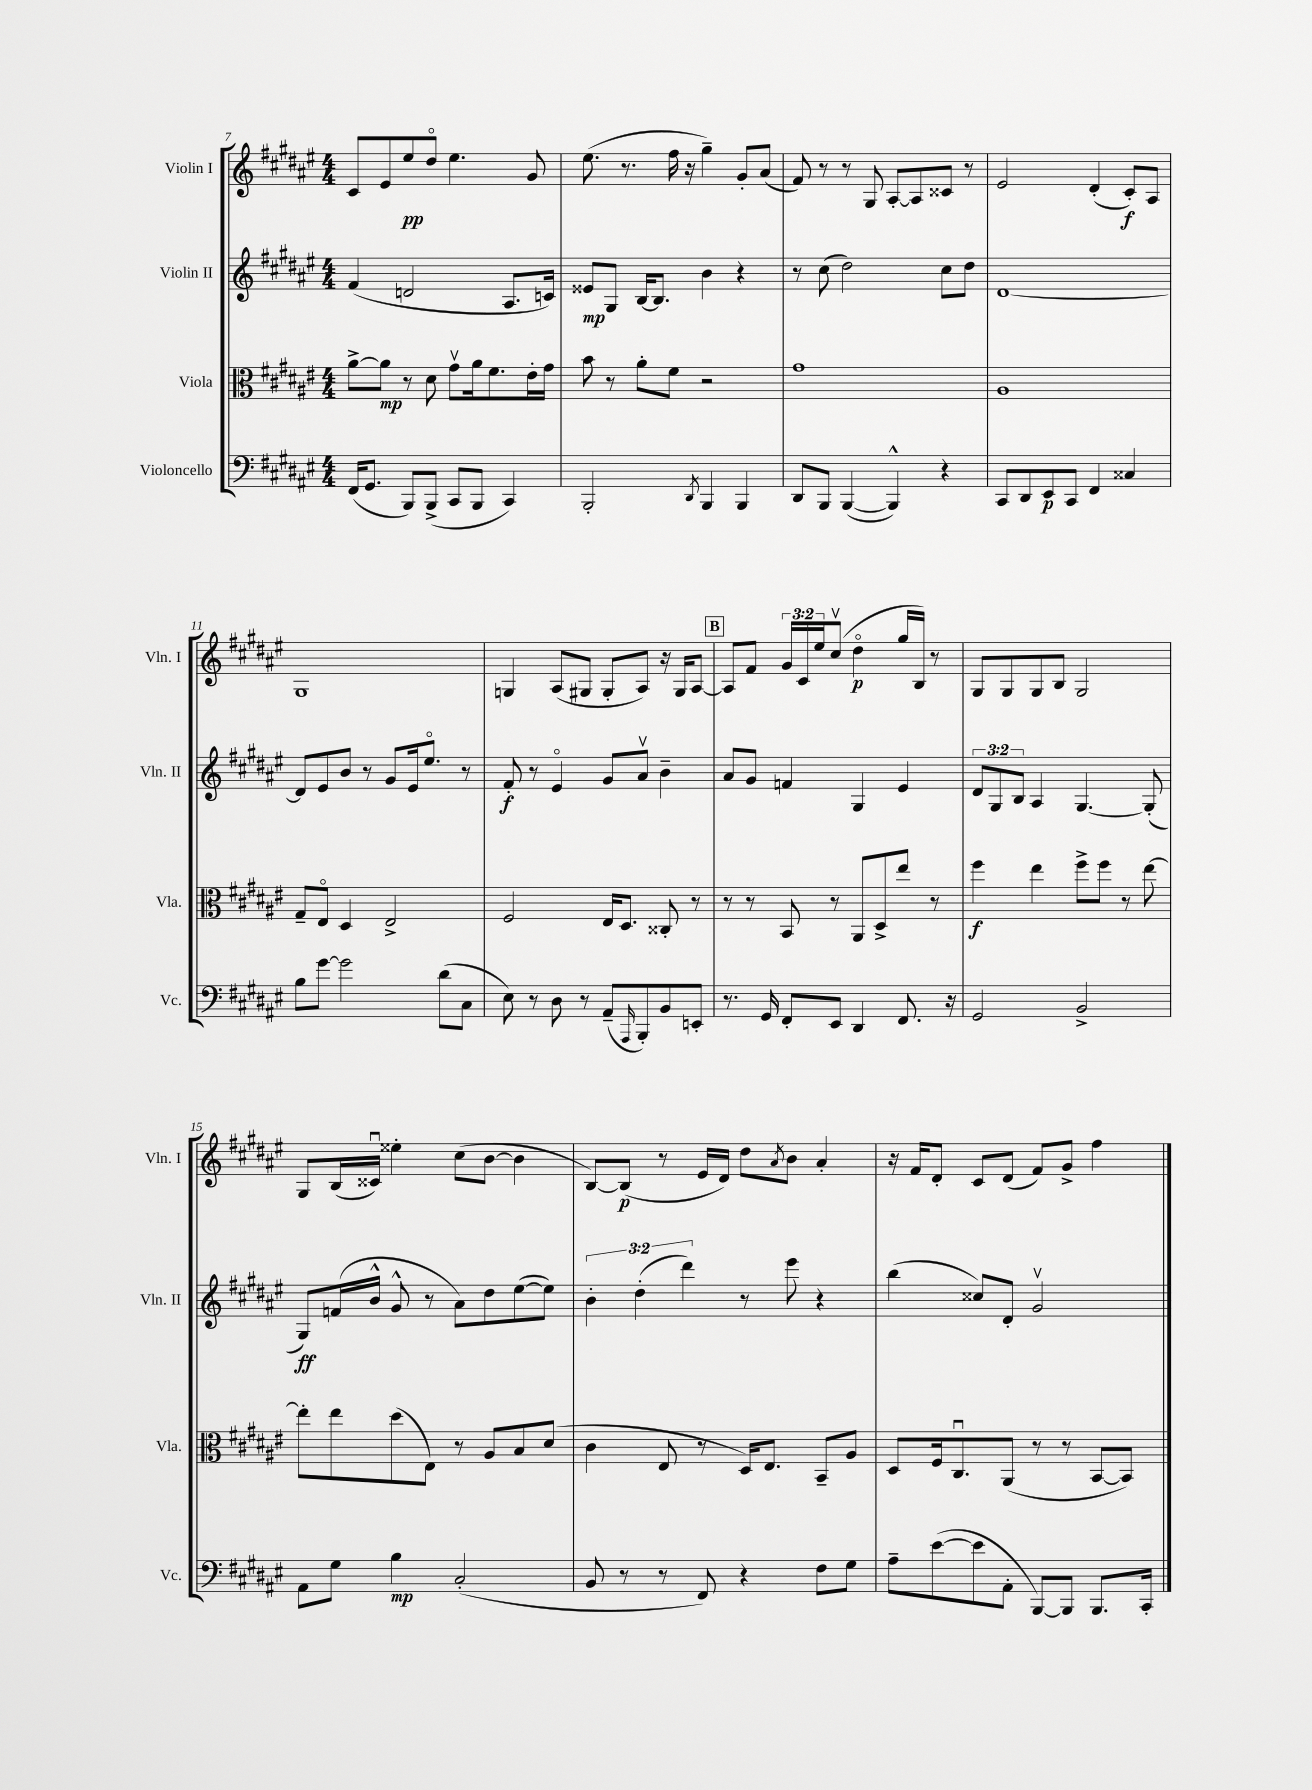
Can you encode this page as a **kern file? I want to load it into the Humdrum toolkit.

**kern	**kern	**kern	**kern
*staff4	*staff3	*staff2	*staff1
*clefF4	*clefC3	*clefG2	*clefG2
*k[f#c#g#d#a#e#]	*k[f#c#g#d#a#e#]	*k[f#c#g#d#a#e#]	*k[f#c#g#d#a#e#]
*M4/4	*M4/4	*M4/4	*M4/4
(16FF#	[8a#^	(4f#	8c#
8.GG#	.	.	.
.	8a#]	.	8e#
8BBB)	8r	2d	8ee#
(8BBB^	8d#	.	8dd#o
8CC#	8g#v	.	4.ee#
8BBB	16a#	.	.
.	8.f#	.	.
4CC#)	.	8.A#	.
.	16e#'	.	8g#
.	16g#	16c)	.
=	=	=	=
2BBB'	8b	8e##	(8.ee#
.	8r	8G#	.
.	.	.	8.r
.	8a#'	[16B	.
.	.	8.B]	.
.	8f#	.	16ff#
.	.	.	16r
8qDD#	.	.	.
4BBB	2r	4b	4gg#~)
4BBB	.	4r	8g#'
.	.	.	(8a#
=	=	=	=
8DD#	1g#	8r	8f#)
8BBB	.	(8cc#	8r
([4BBB	.	2dd#)	8r
.	.	.	8G#
4BBB^^])	.	.	[8A#'
.	.	.	8A#]
4r	.	8cc#	8c##
.	.	8dd#	8r
=	=	=	=
8CC#	1A#	[1d#	2e#
8DD#	.	.	.
8EE#	.	.	.
8CC#	.	.	.
4FF#	.	.	(4d#'
4C##	.	.	8c#')
.	.	.	8A#
=	=	=	=
8B	8G#~	8d#]	1G#
[8g#	8E#o	8e#	.
2g#]	4D#	8b	.
.	.	8r	.
.	2E#^	8g#	.
.	.	16e#	.
.	.	8.ee#o	.
(8d#	.	.	.
8C#	.	8r	.
=	=	=	=
8E#)	2F#	8f#'	4G
8r	.	8r	.
8D#	.	4e#o	(8A#
8r	.	.	8G#
(8AA#~	16E#	8g#	8G#'
.	8.D#	.	.
16qqAAA#	.	.	.
8BBB')	.	8a#v	8A#)
8BB	8C##'	4b~	16r
.	.	.	16G#
8EE'	8r	.	[8A#
=	=	=	=
8.r	8r	8a#	8A#]
.	8r	8g#	8f#
16GG#	.	.	.
8FF#'	8BB	4f	24g#
.	.	.	24c#
.	.	.	24ee#
8EE#	8r	.	(8cc#v
4DD#	8AA#	4G#	4dd#o
.	8D#^	.	.
8.FF#	8ee#	4e#	16gg#
.	.	.	16B)
.	8r	.	8r
16r	.	.	.
=	=	=	=
2GG#	4ff#	12d#	8G#
.	.	12G#	.
.	.	.	8G#
.	.	12B	.
.	4ee#	4A#	8G#
.	.	.	8B
2BB^	8ff#^	[4.G#	2G#
.	8ff#	.	.
.	8r	.	.
.	[8ee#	(8G#']	.
=	=	=	=
8AA#	8ee#']	8G#)	8G#
8G#	8ee#	(16f	(16B
.	.	16b^^	16c##u)
4B	(8dd#	8g#^^	4ee##'
.	8E#)	8r	.
(2C#'	8r	8a#)	(8cc#
.	8A#	8dd#	[8b
.	8B	([8ee#	4b]
.	(8d#	8ee#])	.
=	=	=	=
8BB	4c#	6b'	[8B)
8r	.	.	(8B]
.	.	(6dd#'	.
8r	8E#	.	8r
.	.	6ddd#)	.
8FF#)	8r	.	16e#
.	.	.	16d#)
4r	16D#)	8r	8dd#
.	8.E#	.	.
.	.	.	8qa#
.	.	8eee#	8b
8F#	8BB~	4r	4a#'
8G#	8A#	.	.
=	=	=	=
8A#~	8D#	(4bb	16r
.	.	.	16f#
([8e#	16F#	.	8d#'
.	8.C#u	.	.
8e#]	.	8cc##)	8c#
8AA#'	(8AA#	8d#'	(8d#
[8BBB)	8r	2g#v	8f#)
8BBB]	8r	.	8g#^
8.BBB	[8BB	.	4ff#
.	8BB])	.	.
16CC#'	.	.	.
==	==	==	==
*-	*-	*-	*-
